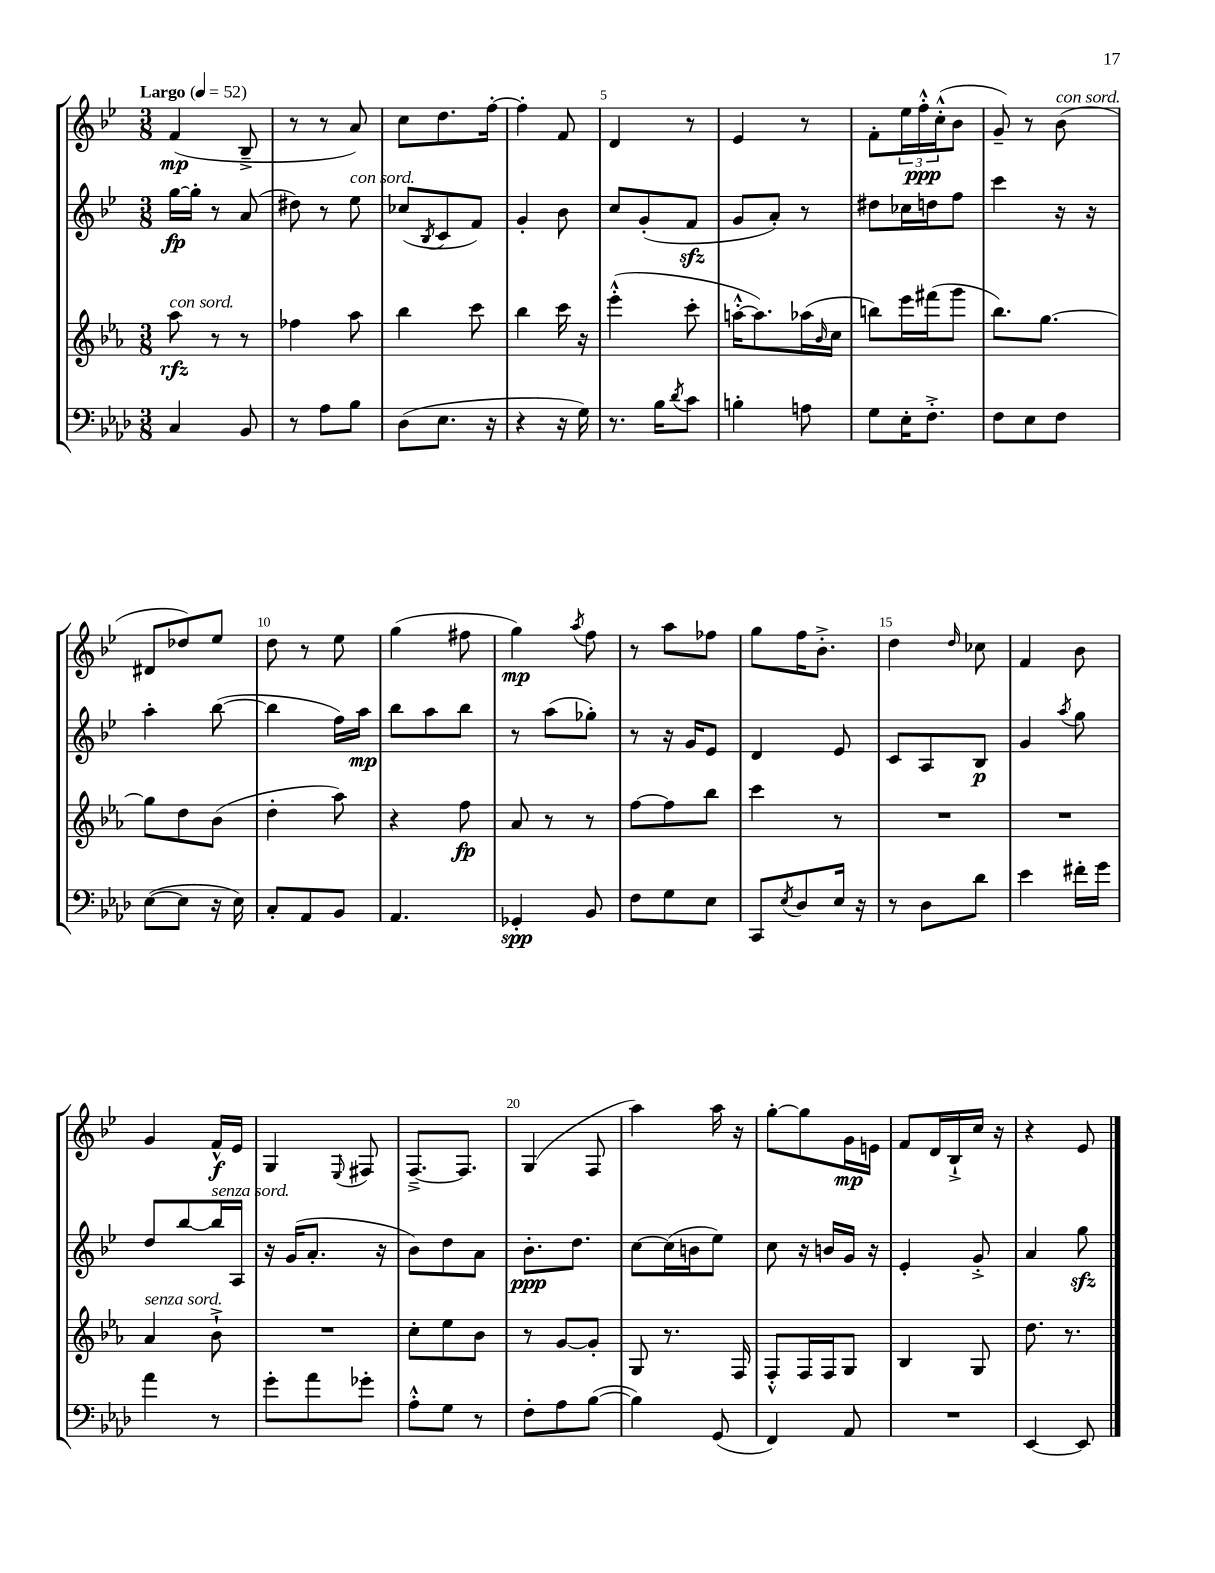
<<
\new StaffGroup <<
\new Staff = "s0" {
    \clef treble \key bes \major \numericTimeSignature \time 3/8 \tempo "Largo" 4 = 52
    f'4\mp( bes8---> |
    r8 r8 a'8) |
    c''8 d''8. f''16~-. |
    f''4-. f'8 |
    d'4 r8 |
    ees'4 r8 |
    f'8-. \tuplet 3/2 { ees''16 f''16-.-^\ppp c''16-.-^( } bes'8 |
    g'8--) r8 bes'8^\markup { \italic "con sord." }( |
    dis'8 des''8) ees''8 |
    d''8 r8 ees''8 |
    g''4( fis''8 |
    g''4\mp) \acciaccatura { a''8 } f''8 |
    r8 a''8 fes''8 |
    g''8 f''16 bes'8.-.-> |
    d''4 \grace { d''16 } ces''8 |
    f'4 bes'8 |
    g'4 f'16-^\f ees'16 |
    g4 \appoggiatura { ees8 } fis8 |
    f8.~---> f8. |
    g4( f8 |
    a''4) a''16 r16 |
    g''8~-. g''8 g'16\mp e'16 |
    f'8 d'16 bes16-!-> c''16 r16 |
    r4 ees'8 \bar "|." |
}
\new Staff = "s1" {
    \clef treble \key bes \major \numericTimeSignature \time 3/8
    g''16~\fp g''16-. r8 a'8( |
    dis''8) r8 ees''8^\markup { \italic "con sord." } |
    ces''8( \acciaccatura { bes8 } c'8 f'8) |
    g'4-. bes'8 |
    c''8 g'8-.( f'8\sfz |
    g'8 a'8-.) r8 |
    dis''8 ces''16 d''16 f''8 |
    c'''4 r16 r16 |
    a''4-. bes''8~( |
    bes''4 f''16) a''16\mp |
    bes''8 a''8 bes''8 |
    r8 a''8( ges''8-.) |
    r8 r16 g'16 ees'8 |
    d'4 ees'8 |
    c'8 a8 bes8\p |
    g'4 \acciaccatura { a''8 } g''8 |
    d''8 bes''8~ bes''16^\markup { \italic "senza sord." } a16 |
    r16 g'16( a'8.-. r16 |
    bes'8) d''8 a'8 |
    bes'8.-.\ppp d''8. |
    c''8~ c''16( b'16 ees''8) |
    c''8 r16 b'16 g'16 r16 |
    ees'4-. g'8-.-> |
    a'4 g''8\sfz \bar "|." |
}
\new Staff = "s2" {
    \clef treble \key ees \major \numericTimeSignature \time 3/8
    aes''8\rfz^\markup { \italic "con sord." } r8 r8 |
    fes''4 aes''8 |
    bes''4 c'''8 |
    bes''4 c'''16 r16 |
    ees'''4-.-^( c'''8-. |
    a''16~-.-^ a''8.) aes''16( \grace { bes'16 } c''16 |
    b''8) ees'''16 fis'''16( g'''8 |
    bes''8.) g''8.~ |
    g''8 d''8 bes'8( |
    d''4-. aes''8) |
    r4 f''8\fp |
    aes'8 r8 r8 |
    f''8~ f''8 bes''8 |
    c'''4 r8 |
    R4. |
    R4. |
    aes'4^\markup { \italic "senza sord." } bes'8-!-> |
    R4. |
    c''8-. ees''8 bes'8 |
    r8 g'8~ g'8-. |
    g8 r8. f16 |
    f8-.-^ f16 f16 g8 |
    bes4 g8 |
    d''8. r8. \bar "|." |
}
\new Staff = "s3" {
    \clef bass \key aes \major \numericTimeSignature \time 3/8
    c4 bes,8 |
    r8 aes8 bes8 |
    des8( ees8. r16 |
    r4 r16 g16) |
    r8. bes16 \acciaccatura { des'8 } c'8 |
    b4-. a8 |
    g8 ees16-. f8.-.-> |
    f8 ees8 f8 |
    ees8~( ees8 r16 ees16) |
    c8-. aes,8 bes,8 |
    aes,4. |
    ges,4-.\spp bes,8 |
    f8 g8 ees8 |
    c,8 \acciaccatura { ees8 } des8 ees16 r16 |
    r8 des8 des'8 |
    ees'4 fis'16-. g'16 |
    aes'4 r8 |
    g'8-. aes'8 ges'8-. |
    aes8-.-^ g8 r8 |
    f8-. aes8 bes8~( |
    bes4) g,8( |
    f,4) aes,8 |
    R4. |
    ees,4~ ees,8 \bar "|." |
}
>>
>>
\layout { \context { \Score \override BarNumber.break-visibility = ##(#f #t #t) barNumberVisibility = #(every-nth-bar-number-visible 5) } }
